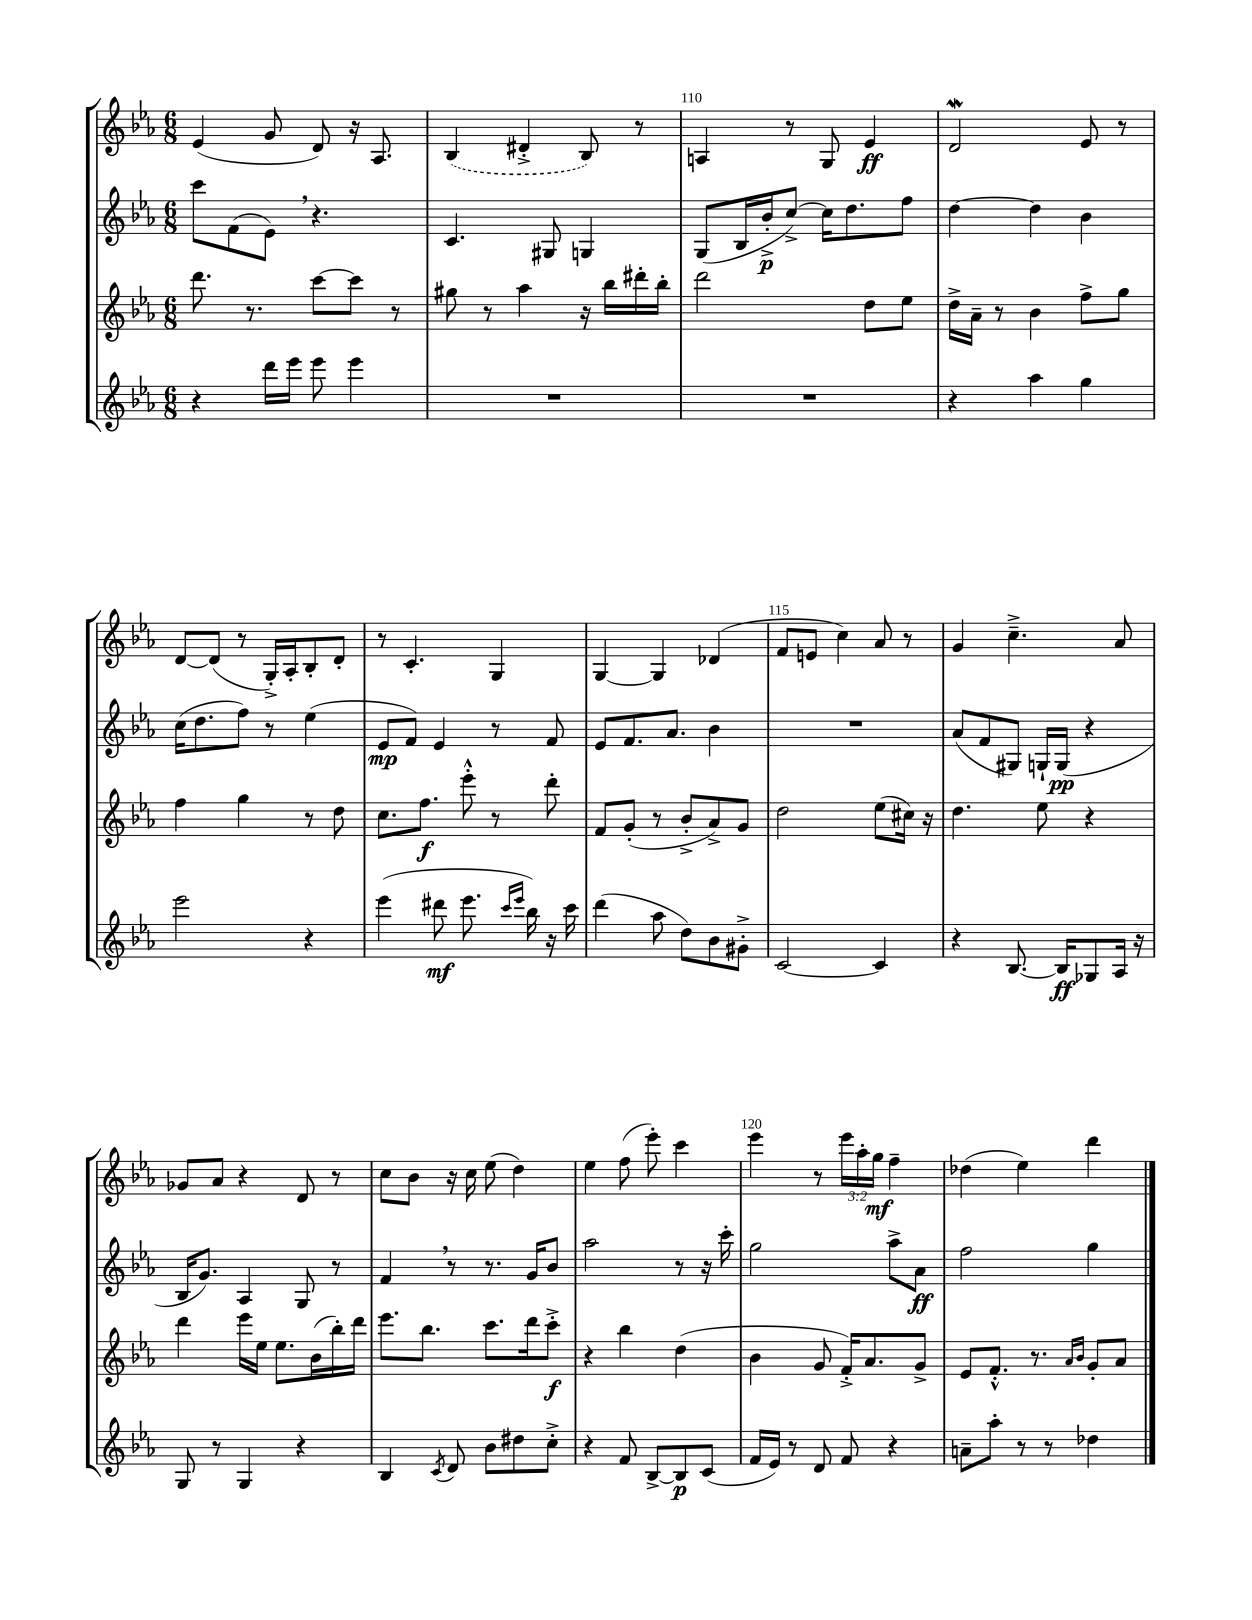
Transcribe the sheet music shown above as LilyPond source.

<<
\new StaffGroup <<
\new Staff = "s0" {
    \clef treble \key ees \major \numericTimeSignature \time 6/8 \override Staff.TupletNumber.text = #tuplet-number::calc-fraction-text
    ees'4( g'8 d'8) r16 aes8. |
    \once \slurDashed bes4( dis'4-.-> bes8) r8 |
    a4 r8 g8 ees'4\ff |
    d'2\mordent ees'8 r8 |
    d'8~ d'8( r8 g16-.->) aes16-. bes8-. d'8-. |
    r8 c'4.-. g4 |
    g4~ g4 des'4( |
    f'8 e'8 c''4) aes'8 r8 |
    g'4 c''4.---> aes'8 |
    ges'8 aes'8 r4 d'8 r8 |
    c''8 bes'8 r16 c''16 ees''8( d''4) |
    ees''4 f''8( ees'''8-.) c'''4 |
    ees'''4 r8 \tuplet 3/2 { ees'''16 aes''16-. g''16\mf } f''4-- |
    des''4( ees''4) d'''4 \bar "|." |
}
\new Staff = "s1" {
    \clef treble \key ees \major \numericTimeSignature \time 6/8
    c'''8 f'8( ees'8) \breathe r4. |
    c'4. gis8 g4 |
    g8( bes16 bes'16-.->\p c''8~->) c''16 d''8. f''8 |
    d''4~ d''4 bes'4 |
    c''16( d''8. f''8) r8 ees''4( |
    ees'8\mp f'8) ees'4 r8 f'8 |
    ees'8 f'8. aes'8. bes'4 |
    R2. |
    aes'8( f'8 gis8) g16-! g16\pp( r4 |
    bes16 g'8.) aes4 g8 r8 |
    f'4 \breathe r8 r8. g'16 bes'8 |
    aes''2 r8 r16 c'''16-. |
    g''2 aes''8-> aes'8\ff |
    f''2 g''4 \bar "|." |
}
\new Staff = "s2" {
    \clef treble \key ees \major \numericTimeSignature \time 6/8
    d'''8. r8. c'''8~ c'''8 r8 |
    gis''8 r8 aes''4 r16 bes''16 dis'''16-. bes''16-. |
    d'''2 d''8 ees''8 |
    d''16-> aes'16-- r8 bes'4 f''8-> g''8 |
    f''4 g''4 r8 d''8 |
    c''8. f''8.\f ees'''8-.-^ r8 d'''8-. |
    f'8 g'8-.( r8 bes'8-.-> aes'8->) g'8 |
    d''2 ees''8( cis''16) r16 |
    d''4. ees''8 r4 |
    d'''4 ees'''16 ees''16 ees''8. bes'16( bes''16-.) d'''16 |
    ees'''8. bes''8. c'''8. d'''16 c'''8-.->\f |
    r4 bes''4 d''4( |
    bes'4 g'8 f'16-.->) aes'8. g'8-> |
    ees'8 f'8.-.-^ r8. \grace { aes'16 bes'16 } g'8-. aes'8 \bar "|." |
}
\new Staff = "s3" {
    \clef treble \key ees \major \numericTimeSignature \time 6/8
    r4 d'''16 ees'''16 ees'''8 ees'''4 |
    R2. |
    R2. |
    r4 aes''4 g''4 |
    ees'''2 r4 |
    ees'''4( dis'''8\mf ees'''8. \grace { c'''16 ees'''16 } bes''16) r16 c'''16 |
    d'''4( aes''8 d''8) bes'8 gis'8-.-> |
    c'2~ c'4 |
    r4 bes8.~ bes16\ff ges8 aes16 r16 |
    g8 r8 g4 r4 |
    bes4 \acciaccatura { c'8 } d'8 bes'8 dis''8 c''8-.-> |
    r4 f'8 bes8~-> bes8\p c'8( |
    f'16 ees'16) r8 d'8 f'8 r4 |
    a'8-- aes''8-. r8 r8 des''4 \bar "|." |
}
>>
>>
\layout { \context { \Score currentBarNumber = #108 \override BarNumber.break-visibility = ##(#f #t #t) barNumberVisibility = #(every-nth-bar-number-visible 5) } }
